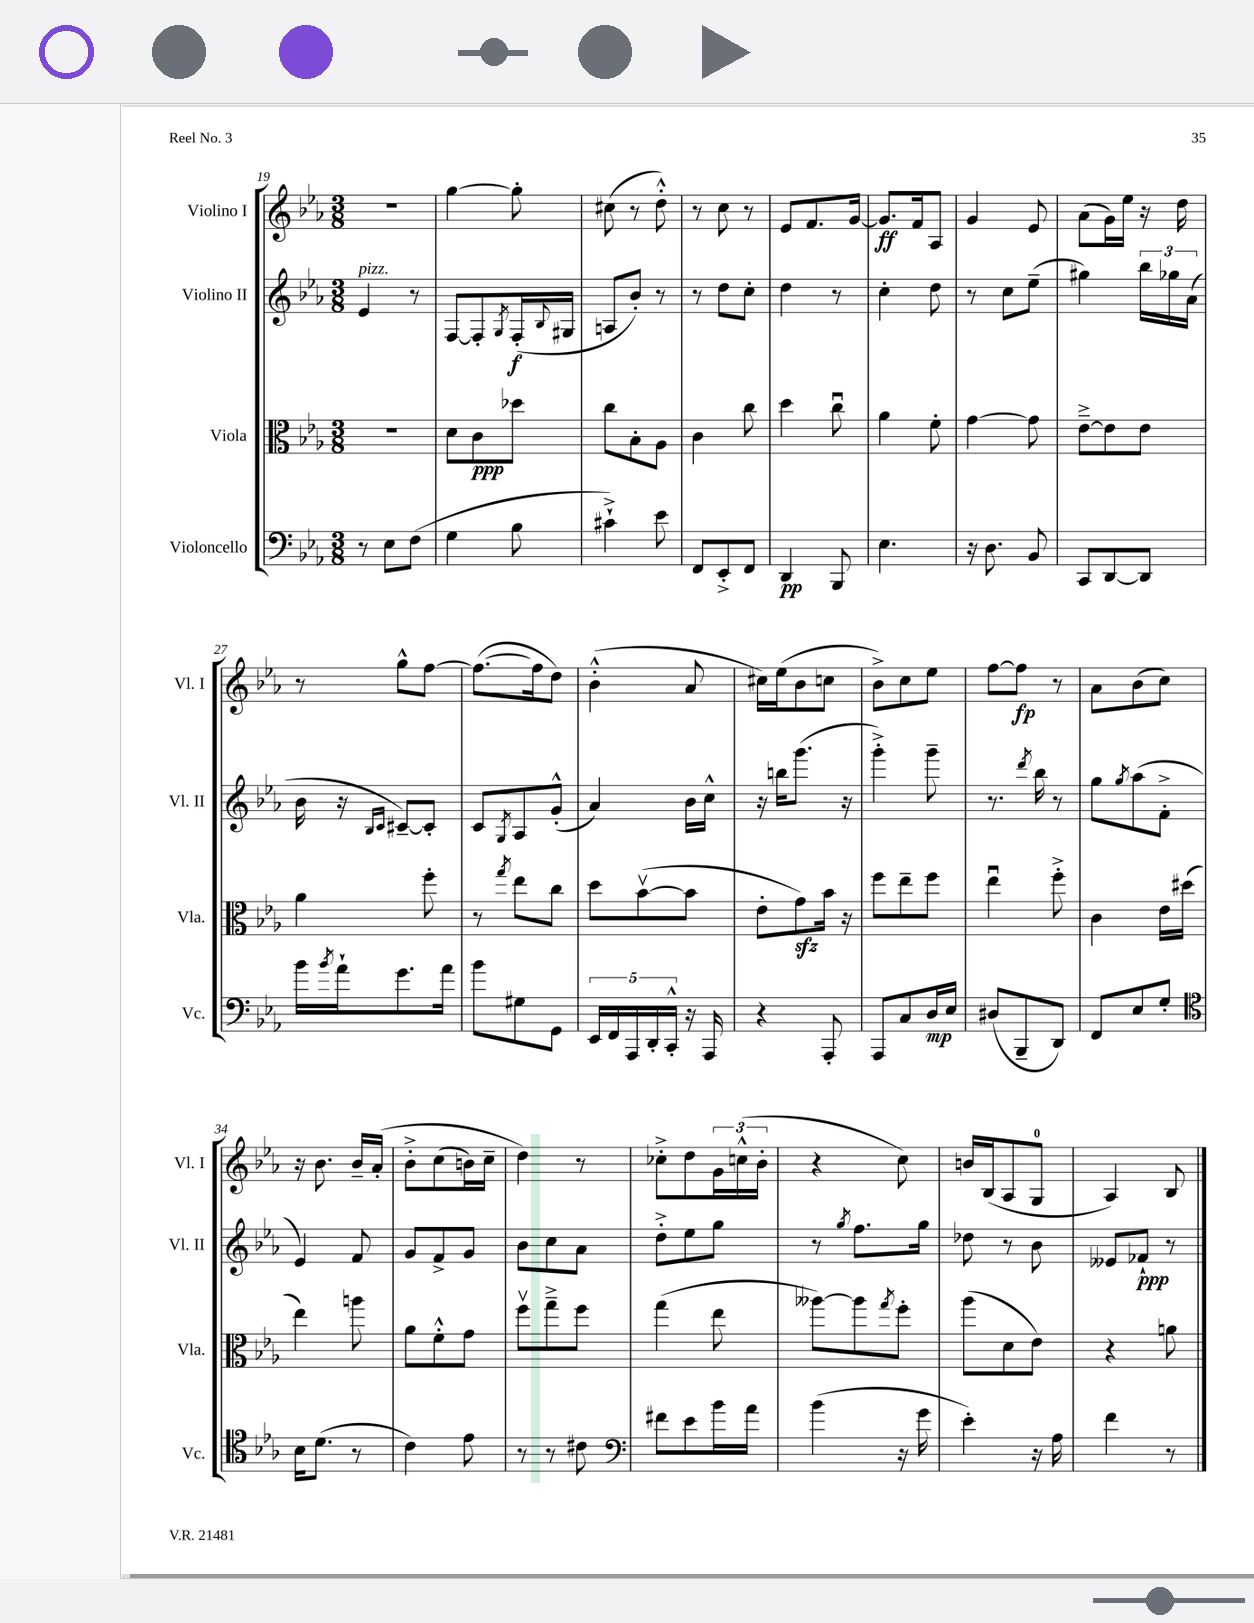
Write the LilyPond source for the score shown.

<<
\new StaffGroup <<
\new Staff = "s0" \with { instrumentName = "Violino I" shortInstrumentName = "Vl. I" } {
    \clef treble \key ees \major \numericTimeSignature \time 3/8
    r4. |
    g''4~ g''8-. |
    cis''8( r8 d''8-.-^) |
    r8 c''8 r8 |
    ees'8 f'8. g'16~ |
    g'8.\ff f'16 aes8 |
    g'4 ees'8 |
    aes'8( g'16) ees''16 r16 d''16 |
    r8 g''8-^ f''8~ |
    f''8.~( f''16 d''8) |
    bes'4-.-^( aes'8 |
    cis''16) ees''16( bes'8 c''8 |
    bes'8->) c''8 ees''8 |
    f''8~ f''8\fp r8 |
    aes'8 bes'8( c''8) |
    r16 bes'8. bes'16-- aes'16-.\( |
    bes'8-.-> c''8( b'16) c''16-- |
    d''4\) r8 |
    ces''8-.-> d''8 \tuplet 3/2 { g'16 c''16-^( bes'16-. } |
    r4 c''8) |
    b'16 bes16( aes8 g8-0 |
    aes4) bes8 \bar "|." |
}
\new Staff = "s1" \with { instrumentName = "Violino II" shortInstrumentName = "Vl. II" } {
    \clef treble \key ees \major \numericTimeSignature \time 3/8
    ees'4^\markup { \italic "pizz." } r8 |
    f8~ f8-. \acciaccatura { g8 } f16-.\f( \appoggiatura { bes8 } gis16 |
    a8 bes'8-.) r8 |
    r8 d''8 c''8-. |
    d''4 r8 |
    c''4-. d''8 |
    r8 c''8 ees''8--( |
    gis''4) \tuplet 3/2 { bes''16 ges''16 aes'16( } |
    bes'16 r16 \grace { bes16 c'16 } cis'8~--) cis'8-. |
    c'8 \acciaccatura { g8 } aes8 g'8-.-^( |
    aes'4) bes'16 c''16-^ |
    r16 b''16 g'''8.( r16 |
    g'''4-.->) g'''8-- |
    r8. \acciaccatura { d'''8 } bes''16 r8 |
    g''8 \acciaccatura { g''8 } aes''8( f'8-.-> |
    ees'4) f'8 |
    g'8 f'8-> g'8 |
    bes'8 c''8 aes'8 |
    d''8-.-> ees''8 g''8 |
    r8 \acciaccatura { g''8 } f''8. g''16 |
    des''8 r8 bes'8 |
    eeses'8 fes'8-!\ppp r8 \bar "|." |
}
\new Staff = "s2" \with { instrumentName = "Viola" shortInstrumentName = "Vla." } {
    \clef alto \key ees \major \numericTimeSignature \time 3/8
    r4. |
    d'8 c'8\ppp des''8 |
    c''8 bes8-. aes8 |
    c'4 c''8 |
    d''4 c''8\downbow |
    aes'4 f'8-. |
    g'4~ g'8 |
    ees'8~---> ees'8 ees'8 |
    aes'4 f''8-. |
    r8 \acciaccatura { g''8 } ees''8 c''8 |
    d''8 bes'8~\upbow( bes'8 |
    ees'8-. g'8\sfz) bes'16 r16 |
    f''8 ees''8-- f''8 |
    ees''4\downbow f''8-.-> |
    c'4 ees'16 dis''16( |
    ees''4) a''8 |
    aes'8 f'8-.-^ g'8 |
    f''8\upbow g''8---> f''8 |
    g''4( ees''8 |
    aeses''8~) aeses''8 \acciaccatura { g''8 } f''8-. |
    aes''8( d'8 ees'8) |
    r4 a'8 \bar "|." |
}
\new Staff = "s3" \with { instrumentName = "Violoncello" shortInstrumentName = "Vc." } {
    \clef bass \key ees \major \numericTimeSignature \time 3/8
    r8 ees8 f8( |
    g4 bes8 |
    cis'4-!->) ees'8 |
    f,8 ees,8-.-> f,8 |
    d,4\pp bes,,8 |
    ees4. |
    r16 d8. bes,8 |
    c,8 d,8~ d,8 |
    bes'16 \acciaccatura { bes'8 } aes'16-! g'8. aes'16 |
    bes'8 gis8 g,8 |
    \tuplet 5/4 { ees,16 f,16 aes,,16 d,16-. c,16-.-^ } r16 aes,,16 |
    r4 aes,,8-. |
    aes,,8 c8 d16\mp ees16 |
    dis8( bes,,8-- d,8) |
    f,8 ees8 g8-. |
    \clef tenor bes16 d'8.( r8 |
    c'4) ees'8 |
    r8 r8 cis'8 |
    \clef bass fis'8 ees'8 bes'16 aes'16 |
    bes'4( r16 g'16 |
    ees'4-.) r16 aes16 |
    f'4 r8 \bar "|." |
}
>>
>>
\layout { \context { \Score currentBarNumber = #19 } }
